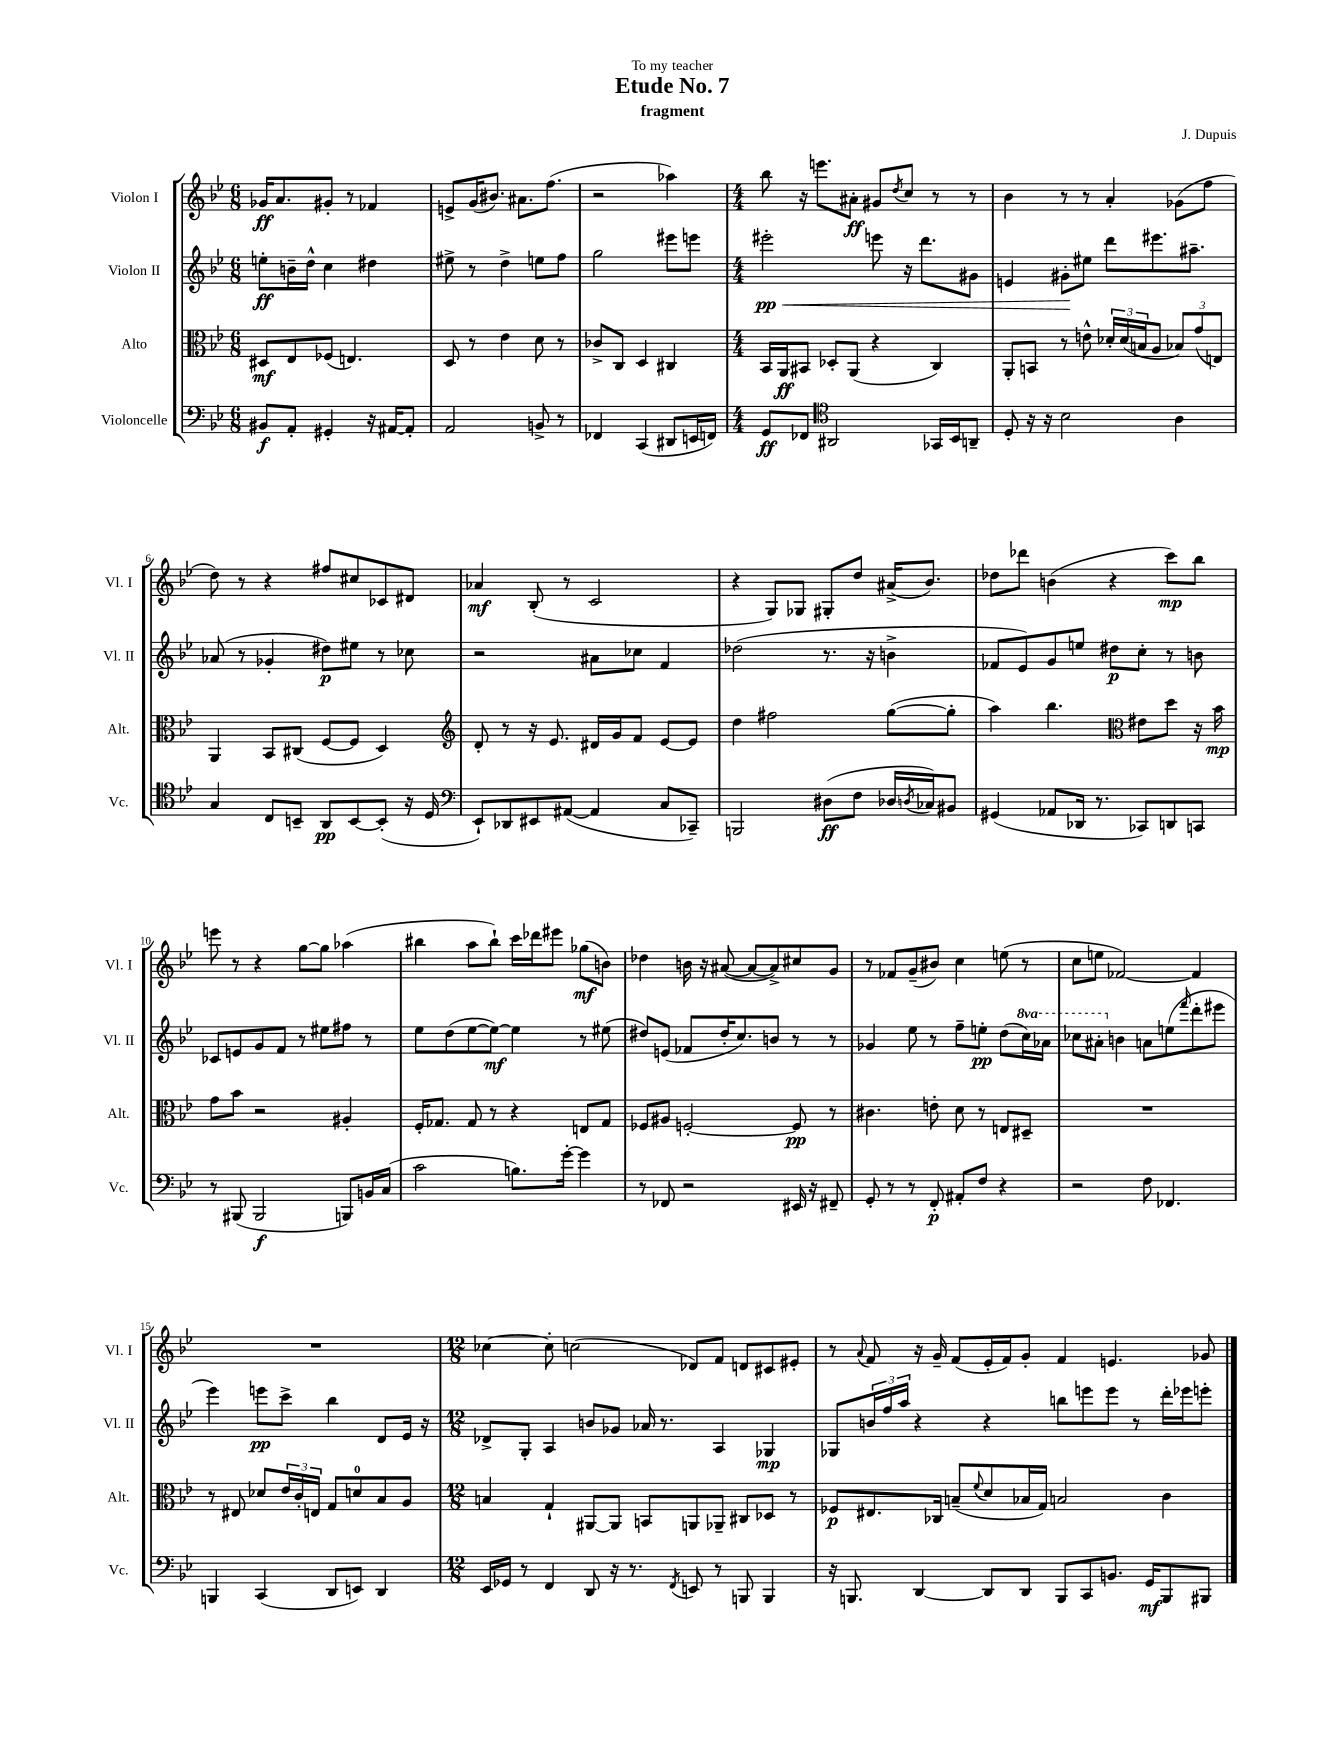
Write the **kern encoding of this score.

**kern	**dynam	**kern	**dynam	**kern	**dynam	**kern	**dynam
*part4	*part4	*part3	*part3	*part2	*part2	*part1	*part1
*staff4	*staff4	*staff3	*staff3	*staff2	*staff2	*staff1	*staff1
*I"Violoncelle	*	*I"Alto	*	*I"Violon II	*	*I"Violon I	*
*I'Vc.	*	*I'Alt.	*	*I'Vl. II	*	*I'Vl. I	*
*clefF4	*	*clefC3	*	*clefG2	*	*clefG2	*
*k[b-e-]	*	*k[b-e-]	*	*k[b-e-]	*	*k[b-e-]	*
*M6/8	*	*M6/8	*	*M6/8	*	*M6/8	*
=1	=1	=1	=1	=1	=1	=1	=1
8BB#X/L	f	8D#X/L	mf	8een'\L	ff	16g-X/KL	ff
.	.	.	.	.	.	8.a/	.
8AA'/J	.	8E-/	.	16bn~\L	.	.	.
.	.	.	.	16dd^^\JJ	.	.	.
4GG#X'/	.	(8F-X/J	.	4cc\	.	8g#X'/J	.
.	.	4.En/)	.	.	.	8r	.
16r	.	.	.	4dd#X\	.	4f-X/	.
[16AA#X/KL	.	.	.	.	.	.	.
8AA#'/J]	.	.	.	.	.	.	.
=2	=2	=2	=2	=2	=2	=2	=2
2AA/	.	8D/	.	8ee#X^\	.	8en^/L	.
.	.	8r	.	8r	.	(16g/K	.
.	.	.	.	.	.	8.b#X/J)	.
.	.	4e-\	.	4dd^\	.	.	.
.	.	.	.	.	.	8.a#X\L	.
8BBn^/	.	8d\	.	8een\L	.	.	.
.	.	.	.	.	.	(8.ff\J	.
8r	.	8r	.	8ff\J	.	.	.
=3	=3	=3	=3	=3	=3	=3	=3
4FF-X/	.	8c-X^/L	.	2gg\	.	2r	.
.	.	8C/J	.	.	.	.	.
(4CC/	.	4D/	.	.	.	.	.
8DD#X/L	.	4C#X/	.	8eee#X\L	.	4aa-X\)	.
16EEn/L	.	.	.	8eeen\J	.	.	.
16FFn/JJ)	.	.	.	.	.	.	.
=4	=4	=4	=4	=4	=4	=4	=4
*M4/4	*	*M4/4	*	*M4/4	*	*M4/4	*
!	!	!	!	!	!LO:HP:b	!	!
8GG/L	ff	16BB-/LL	.	2eee#X'\	< pp	8bb-\	.
.	.	16AA/J	ff	.	.	.	.
8FF-X/J	.	8BB#X/J	.	.	.	16r	.
.	.	.	.	.	.	8.eeen\L	.
*clefC4	*	*	*	*	*	*	*
2AA#X/	.	8D-X'/L	.	.	.	.	.
.	.	(8AA/J	.	.	.	8a#X'\J	ff
.	.	4r	.	8eeen\	.	8g#X/L	.
.	.	.	.	.	.	8qdd/	.
.	.	.	.	16r	.	8cc/J	.
.	.	.	.	8.ddd\L	.	.	.
16GG-X/LL	.	4C/)	.	.	.	8r	.
16BB-/J	.	.	.	.	.	.	.
8AAn~/J	.	.	.	8g#X\J	.	8r	.
=5	=5	=5	=5	=5	=5	=5	=5
8D'/	.	8AA'/L	.	4en/	.	4b-\	.
16r	.	8BBn/J	.	.	.	.	.
16r	.	.	.	.	.	.	.
2B-\	.	8r	.	8g#X'\L	.	8r	.
.	.	8en^^\	.	8ee#X\J	[	8r	.
.	.	24d-X'/LL	.	8ddd\L	.	4a'/	.
.	.	(24d-/	.	.	.	.	.
.	.	24Bn/J	.	.	.	.	.
.	.	8A/J	.	8.eee#X\	.	.	.
4A\	.	12B-X/L)	.	.	.	(8g-X\L	.
.	.	.	.	8.aa#X~\J	.	.	.
.	.	(12g/	.	.	.	.	.
.	.	.	.	.	.	8ff\J	.
.	.	12En/J)	.	.	.	.	.
!!LO:LB:g=z
=6	=6	=6	=6	=6	=6	=6	=6
4G/	.	4AA/	.	(8a-X/	.	8dd\)	.
.	.	.	.	8r	.	8r	.
8C/L	.	8BB-/L	.	4g-X'/	.	4r	.
8BBn~/J	.	(8C#X/J	.	.	.	.	.
8AA/L	pp	[8F/L	.	8dd#X\L)	p	8ff#X/L	.
[8BB/	.	8F/J]	.	8ee#X\J	.	8cc#X/	.
(8BB'/J]	.	4D/)	.	8r	.	8c-X/	.
16r	.	.	.	8cc-X\	.	8d#X/J	.
16D/	.	.	.	.	.	.	.
=7	=7	=7	=7	=7	=7	=7	=7
*clefF4	*	*clefG2	*	*	*	*	*
8EE-`/L)	.	8d'/	.	2r	.	4a-X/	mf
8DD-X/	.	8r	.	.	.	.	.
8EE#X/	.	16r	.	.	.	(8B-'/	.
.	.	8.e-/	.	.	.	.	.
([8AA#X/J	.	.	.	.	.	8r	.
4AA#/]	.	16d#X/LL	.	8a#X\L	.	2c/	.
.	.	16g/J	.	.	.	.	.
.	.	8f/J	.	8cc-X\J	.	.	.
8C/L	.	[8e-/L	.	4f/	.	.	.
8CC-X~/J)	.	8e-/J]	.	.	.	.	.
=8	=8	=8	=8	=8	=8	=8	=8
2BBBn/	.	4dd\	.	(2dd-X\	.	4r	.
.	.	2ff#X\	.	.	.	8G/L)	.
.	.	.	.	.	.	8G-X/J	.
(8D#X\L	ff	.	.	8.r	.	8G#X'/L	.
8F\J	.	.	.	.	.	8dd/J	.
.	.	.	.	16r	.	.	.
16D-X/LL	.	([8gg\L	.	4bn^\	.	(16a#X^/KL	.
8qDn/	.	.	.	.	.	.	.
16C-X/J)	.	.	.	.	.	8.b-/J)	.
8BB#X/J	.	8gg'\J]	.	.	.	.	.
=9	=9	=9	=9	=9	=9	=9	=9
(4GG#X/	.	4aa\)	.	8f-X/L	.	8dd-X\L	.
.	.	.	.	8e-/)	.	8ddd-X\J	.
8AA-X/L	.	4.bb-\	.	8g/	.	(4bn\	.
16DD-X/Jk	.	.	.	8een/J	.	.	.
8.r	.	.	.	.	.	.	.
.	.	.	.	8dd#X\L	p	4r	.
*	*	*clefC3	*	*	*	*	*
8CC-X/L)	.	8e#X\L	.	8cc'\J	.	.	.
8DDn/	.	8dd\J	.	8r	.	8ccc\L)	mp
8CCn/J	.	16r	.	8bn\	.	8bb-\J	.
.	.	16b-\	mp	.	.	.	.
!!LO:LB:g=z
=10	=10	=10	=10	=10	=10	=10	=10
8r	.	8g\L	.	8c-X/L	.	8eeen\	.
(8BBB#X/	.	8b-\J	.	8en/	.	8r	.
2BBB#/	f	2r	.	8g/	.	4r	.
.	.	.	.	8f/J	.	.	.
.	.	.	.	8r	.	[8gg\L	.
.	.	.	.	8ee#X\L	.	8gg\J]	.
8BBBn/L)	.	4A#X'/	.	8ff#X\J	.	(4aa-X\	.
16BBn/L	.	.	.	8r	.	.	.
(16C/JJ	.	.	.	.	.	.	.
=11	=11	=11	=11	=11	=11	=11	=11
2c\	.	16F'/KL	.	8ee-\L	.	4bb#X\	.
.	.	8.G-X/J	.	.	.	.	.
.	.	.	.	(8dd\	.	.	.
.	.	8G-/	.	[8ee-\	.	8aa\L	.
.	.	8r	.	8ee-\J_)	mf	8bb#`\J)	.
8.Bn\L)	.	4r	.	4ee-\]	.	16ccc\LL	.
.	.	.	.	.	.	16ddd-X\J	.
.	.	.	.	.	.	8eee#X\J	.
[16g'\Jk	.	.	.	.	.	.	.
4g\]	.	8En/L	.	8r	.	(8gg-X\L	mf
.	.	8G-/J	.	(8ee#X\	.	8bn\J)	.
=12	=12	=12	=12	=12	=12	=12	=12
8r	.	8F-X/L	.	8dd#X/L)	.	4dd-X\	.
8FF-X/	.	8A#X/J	.	(8en/J	.	.	.
2r	.	[2Fn'/	.	8f-X/L	.	16bn\	.
.	.	.	.	.	.	16r	.
.	.	.	.	16dd#'/K	.	([8a#X/	.
.	.	.	.	8.cc/)	.	.	.
.	.	.	.	.	.	8a#/L_	.
.	.	.	.	8bn/J	.	8a#^/])	.
16EE#X/	.	8F/]	pp	8r	.	8cc#X/	.
16r	.	.	.	.	.	.	.
8FF#X~/	.	8r	.	8r	.	8g/J	.
=13	=13	=13	=13	=13	=13	=13	=13
8GG'/	.	4.c#X\	.	4g-X/	.	8r	.
8r	.	.	.	.	.	8f-X/L	.
8r	.	.	.	8ee-\	.	(8g~/	.
8FF'/	p	8en'\	.	8r	.	8b#X/J)	.
8AA#X'/L	.	8d\	.	8ff~\L	.	4cc\	.
8F/J	.	8r	.	8een'\J	pp	.	.
4r	.	8En/L	.	(8dd\L	.	(8een\	.
*	*	*	*	*8va	*	*	*
.	.	8D#X~/J	.	16ccc\L)	.	8r	.
.	.	.	.	16aa-X\JJ	.	.	.
=14	=14	=14	=14	=14	=14	=14	=14
2r	.	1r	.	8ccc-X\L	.	8cc\L	.
.	.	.	.	8aa#X'\J	.	8een\J	.
*	*	*	*	*X8va	*	*	*
.	.	.	.	4bn\	.	[2f-X/)	.
8F\	.	.	.	8an\L	.	.	.
4.FF-X/	.	.	.	(8een\	.	.	.
.	.	.	.	16qqfff/	.	.	.
.	.	.	.	8ddd'\	.	4f-/]	.
.	.	.	.	8eee#X\J	.	.	.
!!LO:LB:g=z
=15	=15	=15	=15	=15	=15	=15	=15
4BBBn/	.	8r	.	4eee-\)	.	1r	.
.	.	8E#X/	.	.	.	.	.
(4CC/	.	8d-X/L	.	8eeen\L	pp	.	.
.	.	24e-/L	.	8ccc^\J	.	.	.
.	.	24c'/	.	.	.	.	.
.	.	24En/JJ	.	.	.	.	.
8DD/L	.	8G/L	.	4bb-\	.	.	.
8EEn/J)	.	8dn/	.	.	.	.	.
4DD/	.	8B-/	.	8d/L	.	.	.
.	.	8A/J	.	16e-/Jk	.	.	.
.	.	.	.	16r	.	.	.
=16	=16	=16	=16	=16	=16	=16	=16
*M12/8	*	*M12/8	*	*M12/8	*	*M12/8	*
16EE-/LL	.	4Bn/	.	8d-X^/L	.	[4cc-X\	.
16GG-X/JJ	.	.	.	.	.	.	.
8r	.	.	.	8G'/J	.	.	.
4FF/	.	4G`/	.	4A/	.	8cc-'\]	.
.	.	.	.	.	.	(2ccn\	.
8DD/	.	[8AA#X/L	.	8bn/L	.	.	.
16r	.	8AA#/J]	.	8g-X/J	.	.	.
8.r	.	.	.	.	.	.	.
.	.	8BBn/L	.	16a-X/	.	.	.
.	.	.	.	8.r	.	.	.
8qFF/	.	.	.	.	.	.	.
8EEn/	.	8AAn/	.	.	.	8d-X/L)	.
8r	.	8AA-X~/J	.	4A/	.	8f/J	.
8BBBn/	.	8C#X/L	.	.	.	8dn/L	.
4BBB/	.	8D-X/J	.	4G-X/	mp	8c#X/	.
.	.	8r	.	.	.	8e#X'/J	.
=17	=17	=17	=17	=17	=17	=17	=17
16r	.	8F-X/L	p	8G-X/L	.	8r	.
8.BBBn/	.	.	.	.	.	.	.
.	.	.	.	.	.	8qqa/	.
.	.	8.E#X/	.	24bn/L	.	8f/	.
.	.	.	.	24ff/	.	.	.
.	.	.	.	24aa/JJ	.	.	.
[4DD/	.	.	.	4r	.	16r	.
.	.	16C-X/Jk	.	.	.	16g~/	.
.	.	(8Bn~/L	.	.	.	(8f/L	.
.	.	8qqf/	.	.	.	.	.
8DD/L]	.	8d/	.	4r	.	16e-'/L	.
.	.	.	.	.	.	16f/J)	.
8DD/J	.	16B-X/L	.	.	.	8g'/J	.
.	.	16G/JJ)	.	.	.	.	.
8BBB/L	.	2Bn/	.	8bbn\L	.	4f/	.
8CC/	.	.	.	8eeen\	.	.	.
8.BBn/J	.	.	.	8eee\J	.	4.en/	.
.	.	.	.	8r	.	.	.
16GG/KL	mf	.	.	.	.	.	.
8BBB/	.	4c\	.	16ddd'\LL	.	.	.
.	.	.	.	16eee-X\J	.	.	.
8BBB#X/J	.	.	.	8eeen'\J	.	8g-X/	.
==	==	==	==	==	==	==	==
*-	*-	*-	*-	*-	*-	*-	*-
